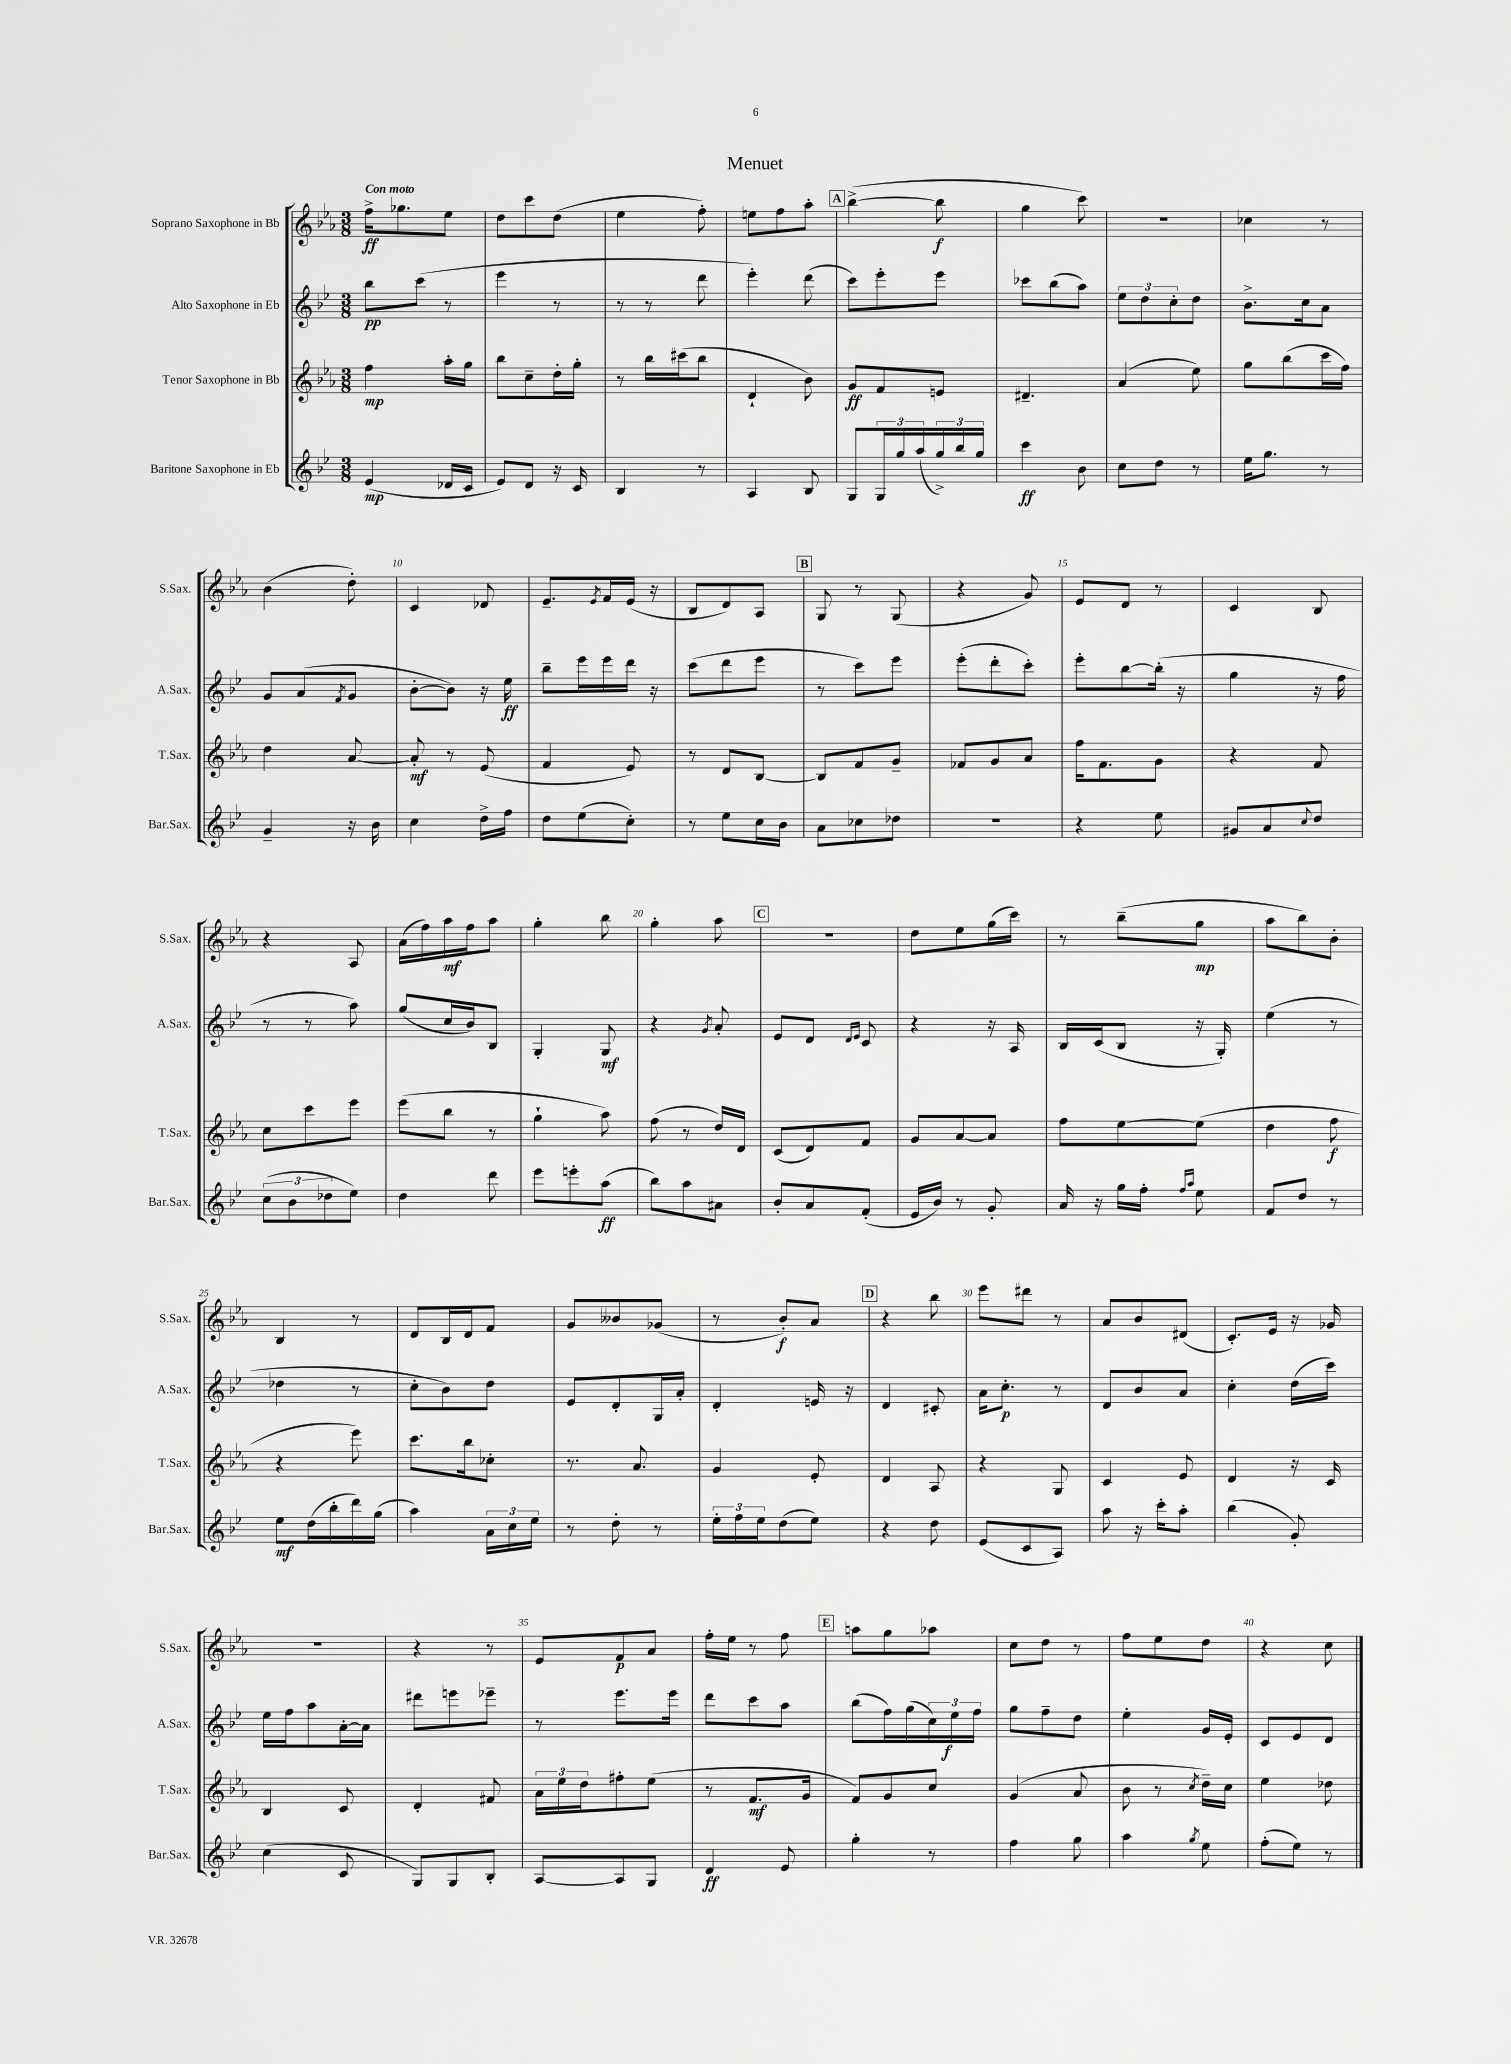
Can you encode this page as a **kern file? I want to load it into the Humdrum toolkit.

**kern	**kern	**kern	**kern
*staff4	*staff3	*staff2	*staff1
*clefG2	*clefG2	*clefG2	*clefG2
*k[b-e-]	*k[b-e-a-]	*k[b-e-]	*k[b-e-a-]
*M3/8	*M3/8	*M3/8	*M3/8
(4e-/	4ff\	8bb-\L	16ff^\LK
.	.	.	8.gg-\
.	.	(8ccc\J	.
16d-/LL	16aa-'\LL	8r	8ee-\J
16c/JJ	16gg\JJ	.	.
=	=	=	=
8e-/L)	8bb-\L	4eee-\	8dd\L
8d/J	8cc~\	.	8ccc\
16r	16dd'\L	8r	(8dd\J
16c/	16gg'\JJ	.	.
=	=	=	=
4B-/	8r	8r	4ee-\
.	16bb-\LL	8r	.
.	(16ccc#\J	.	.
8r	8bb-\J	8ddd\	8ff'\)
=	=	=	=
4A/	4d`/	4eee-'\)	8ee\L
.	.	.	8ff\
8B-/	8b-\)	(8ddd\	8aa-'\J
=	=	=	=
8G/L	8g/L	8ccc\L)	([4bb-^\
24G/L	8f/	8eee-'\	.
24gg/	.	.	.
(24aa/	.	.	.
24gg^/)	8e/J	8eee-\J	8bb-\]
24bb-/	.	.	.
24gg/JJ	.	.	.
=	=	=	=
4ccc\	4.d#~/	8ccc-\L	4gg\
.	.	(8bb-\	.
8b-\	.	8aa\J)	8ccc\)
=	=	=	=
8cc\L	(4a-/	12ee-\L	4.r
.	.	12dd\	.
8dd\J	.	.	.
.	.	12cc'\	.
8r	8ee-\)	8dd\J	.
=	=	=	=
16ee-\LK	8gg\L	8.b-^\L	4cc-\
8.gg\J	.	.	.
.	(8bb-\	.	.
.	.	16cc\k	.
8r	16ccc\L	8a\J	8r
.	16ff\JJ)	.	.
=	=	=	=
4g~/	4dd\	8g/L	(4b-\
.	.	(8a/	.
.	.	8qf/	.
16r	[8a-/	8g/J	8dd'\)
16b-\	.	.	.
=	=	=	=
4cc\	8a-'/]	[8b-'\L	4c/
.	8r	8b-\]J)	.
16dd^\LL	(8e-/	16r	8d-/
16ff\JJ	.	16ee-\	.
=	=	=	=
8dd\L	4f/	8bb-~\L	8.e-~/L
(8ee-\	.	16eee-\L	.
.	.	.	8qe-/
.	.	16eee-\	16f/L
8cc'\J)	8e-/)	16ddd\JJ	(16e-/JJ
.	.	16r	16r
=	=	=	=
8r	8r	(8ccc\L	8B-/L
8ee-\L	8d/L	8ddd\	8d/)
16cc\L	[8B-/J	8eee-\J	8A-/J
16b-\JJ	.	.	.
=	=	=	=
8a\L	8B-/]L	8r	8G/
8cc-\	8f/	8ccc\L)	8r
8dd-\J	8g~/J	8eee-\J	(8G/
=	=	=	=
4.r	8f-/L	(8eee-'\L	4r
.	8g/	8ddd'\	.
.	8a-/J	8ccc'\J)	8g/)
=	=	=	=
4r	16ff\LK	8eee-'\L	8e-/L
.	8.f\	.	.
.	.	[8bb-\	8d/J
8ee-\	8g\J	(16bb-'\]Jk	8r
.	.	16r	.
=	=	=	=
8g#/L	4r	4gg\	4c/
8a/	.	.	.
8qqcc/	.	.	.
8dd/J	8f/	16r	8B-/
.	.	16ff\	.
=	=	=	=
(12cc\L	8cc\L	8r	4r
12b-\	.	.	.
.	8ccc\	8r	.
12dd-\	.	.	.
8ee-\J)	8eee-\J	8aa\)	8A-/
=	=	=	=
4dd\	(8eee-\L	(8gg/L	(16a-\LL
.	.	.	16ff\)
.	8bb-\J	16cc/L	16aa-\
.	.	16b-/J)	16ff\J
8ddd\	8r	8B-/J	8aa-\J
=	=	=	=
8eee-\L	4gg`\	4G'/	4gg'\
8eee'\	.	.	.
(8aa\J	8aa-\)	8G/	8bb-\
=	=	=	=
8bb-\L)	(8ff\	4r	4gg'\
8aa\	8r	.	.
.	.	8qg/	.
8a#\J	16dd/LL)	8a'/	8aa-\
.	16d/JJ	.	.
=	=	=	=
8b-'/L	(8c/L	8e-/L	4.r
8a/	8d/)	8d/J	.
.	.	16qqd/LL	.
.	.	16qqe-/JJ	.
(8f'/J	8f/J	8c/	.
=	=	=	=
16e-/LL	8g/L	4r	8dd\L
16b-/JJ)	.	.	.
8r	[8a-/	.	8ee-\
8g'/	8a-/]J	16r	(16gg\L
.	.	16A/	16ccc\JJ)
=	=	=	=
16a/	8ff\L	16B-/LL	8r
16r	.	(16c/J	.
16gg\LL	[8ee-\	8B-/J	(8bb-~\L
16ff'\JJ	.	.	.
16qqff/LL	.	.	.
16qqaa/JJ	.	.	.
8ee-\	(8ee-\]J	16r	8gg\J
.	.	16G'/)	.
=	=	=	=
8f/L	4dd\	(4ee-\	8aa-\L
8dd/J	.	.	8bb-\)
8r	8ff\	8r	8b-'\J
=	=	=	=
8ee-\L	4r	4dd-\	4B-/
(16dd\L	.	.	.
16bb-'\	.	.	.
16ddd\)	8eee-\)	8r	8r
(16gg\JJ	.	.	.
=	=	=	=
4aa\)	8.ccc\L	8cc'\L	8d/L
.	.	8b-\)	16B-/L
.	16bb-\k	.	16d/J
24a\LL	8cc-'\J	8dd\J	8f/J
24cc\	.	.	.
24ee-\JJ	.	.	.
=	=	=	=
8r	8.r	8e-/L	8g/L
8dd'\	.	8d'/	8b--/
.	8.a-/	.	.
8r	.	16G/L	(8g-/J
.	.	16a'/JJ	.
=	=	=	=
24ee-'\LL	4g/	4d'/	8r
24ff\	.	.	.
24ee-\J	.	.	.
(8dd\	.	.	8b-'/L)
8ee-\J)	8e-'/	16e/	8a-/J
.	.	16r	.
=	=	=	=
4r	4d/	4d/	4r
8dd\	8A-/	8c#'/	8bb-\
=	=	=	=
(8e-/L	4r	16a\LK	8eee-\L
.	.	8.cc'\J	.
8c/	.	.	8ddd#\J
8A/J)	8G/	8r	8r
=	=	=	=
8aa\	4c/	8d/L	8a-/L
16r	.	8b-/	8b-/
16ccc'\LK	.	.	.
8aa'\J	8e-/	8a/J	(8d#/J
=	=	=	=
(4bb-\	4d/	4cc'\	8.c'/L)
.	.	.	16e-/Jk
8g'/)	16r	(16dd\LL	16r
.	16c/	16ccc\JJ)	16g-/
=	=	=	=
(4cc\	4B-/	16ee-\LL	4.r
.	.	16ff\J	.
.	.	8aa\	.
8c/	8c/	[16a'\L	.
.	.	16a\]JJ	.
=	=	=	=
8G/L)	4d'/	8ddd#\L	4r
8G/	.	8eee\	.
8B-'/J	8f#/	8eee-~\J	8r
=	=	=	=
[8A/L	24a-\LL	8r	8e-/L
.	24ee-\	.	.
.	24dd\J	.	.
8A/]	8ff#'\	8.eee-\L	8f/
8G/J	(8ee-\J	.	8a-/J
.	.	16eee-\Jk	.
=	=	=	=
4d/	8r	8ddd\L	16ff'\LL
.	.	.	16ee-\JJ
.	8.f/L	8ccc\	8r
8e-/	.	8aa\J	8ff\
.	16g/Jk	.	.
=	=	=	=
4gg'\	8f/L)	(8bb-\L	8aa\L
.	8g/	16ff\L)	8gg\
.	.	(16gg\	.
8r	8cc/J	24cc\)	8aa-\J
.	.	24ee-\	.
.	.	24ff\JJ	.
=	=	=	=
4ff\	(4g/	8gg\L	8cc\L
.	.	8ff~\	8dd\J
8gg\	8a-/	8dd\J	8r
=	=	=	=
4aa\	8b-\	4ee-'\	8ff\L
.	8r	.	8ee-\
8qgg/	8qcc/	.	.
8ee-\	16dd~\LL)	16g/LL	8dd\J
.	16cc\JJ	16e-'/JJ	.
=	=	=	=
(8ff'\L	4ee-\	8c/L	4r
8ee-\J)	.	8e-/	.
8r	8dd-\	8d/J	8cc\
==	==	==	==
*-	*-	*-	*-
